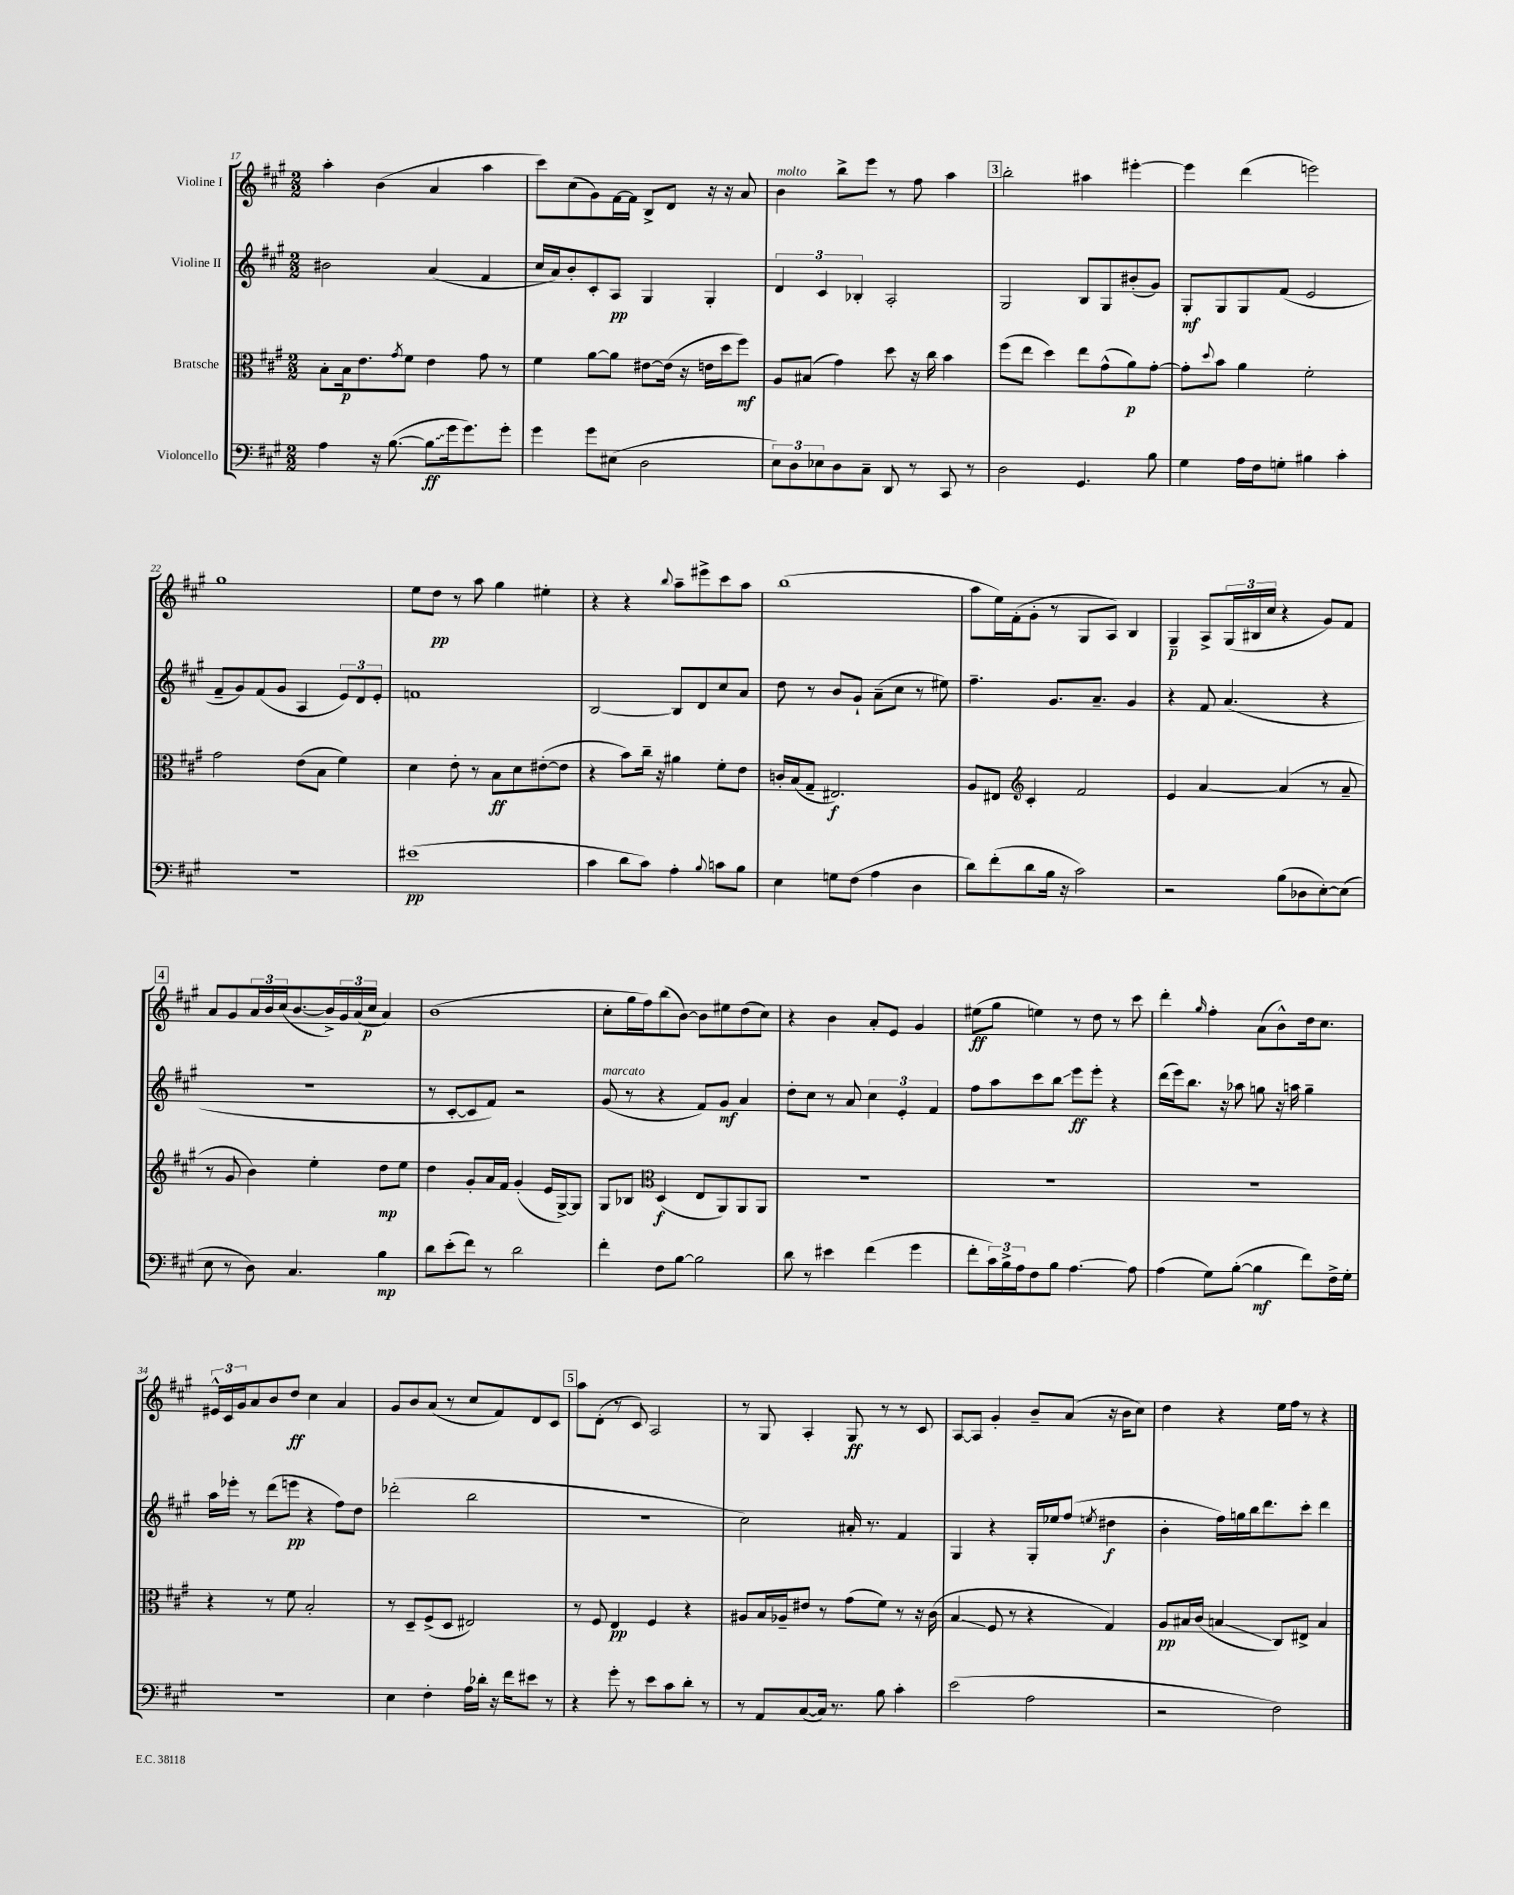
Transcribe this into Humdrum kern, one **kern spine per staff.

**kern	**kern	**kern	**kern
*staff4	*staff3	*staff2	*staff1
*clefF4	*clefC3	*clefG2	*clefG2
*k[f#c#g#]	*k[f#c#g#]	*k[f#c#g#]	*k[f#c#g#]
*M2/2	*M2/2	*M2/2	*M2/2
4A\	8B'\L	2b#\	4aa'\
.	16B\k	.	.
.	8.e\	.	.
16r	.	.	(4b\
([8.B\	.	.	.
.	8qg#/	.	.
.	8f#\J	.	.
8B\]L	4e\	(4a/	4a/
16g#\k	.	.	.
8.g#\)	.	.	.
.	8g#\	4f#/	4aa\
8g#'\J	8r	.	.
=	=	=	=
4g#\	4f#\	16cc#/LL	8ccc#\L)
.	.	16a/J)	.
.	.	8b'/	(8cc#\
8g#\L	[8a\L	8c#'/	8g#\)
(8E#\J	8a\]J	8A/J	[16f#\L
.	.	.	16f#\]JJ
2D\	[8e#\L	4G#/	8B^/L
.	(16e#\]Jk	.	8d/J
.	16r	.	.
.	16e\LL	4G#'/	16r
.	16dd\J	.	16r
.	8ff#\J)	.	8a/
=	=	=	=
12E\L)	8A/L	6d/	4b\
12D\	.	.	.
.	(8B#/J	.	.
12E-\	.	6c#/	.
8D\	4g#\)	.	8bb^\L
.	.	6B-'/	.
8C#~\J	.	.	8eee\J
8DD/	8dd\	2A'/	8r
8r	16r	.	8ff#\
.	16cc#\	.	.
8CC#/	4b\	.	4aa\
8r	.	.	.
=	=	=	=
2D\	(8ff#\L	2G#/	2bb'\
.	8ee\J	.	.
.	4dd\)	.	.
4.GG#/	8ee\L	8B/L	4aa#\
.	(8g#^^\	8G#/	.
.	8a\)	(8b#'/	[4eee#'\
8B\	[8g#'\J	8g#/J)	.
=	=	=	=
4G#\	8g#'\]L	8G#'/L	4eee#\]
.	8qqdd/	.	.
.	8b\J	8G#/	.
16A\LL	4a\	8G#/	(4ddd\
16F#\J	.	.	.
8G'\J	.	(8f#/J	.
4B#\	2f#'\	2e/	2eee\)
4c#'\	.	.	.
=	=	=	=
1r	2g#\	8f#~/L	1gg#
.	.	8g#/)	.
.	.	(8f#/	.
.	.	8g#/J	.
.	(8e\L	4A/	.
.	8B\J	.	.
.	4f#\)	12e/L)	.
.	.	12d/	.
.	.	12e'/J	.
=	=	=	=
(1e#	4d\	1f	8ee\L
.	.	.	8dd\J
.	8e'\	.	8r
.	8r	.	8aa\
.	8B\L	.	4gg#\
.	8d\	.	.
.	([8e#'\	.	4ee#'\
.	8e#\]J	.	.
=	=	=	=
4c#\	4r	[2B/	4r
8d\L	8b\L)	.	4r
8c#\J)	16cc#~\Jk	.	.
.	16r	.	.
.	.	.	8qqbb/
4A'\	4a#\	8B/]L	8aa~\L
.	.	8d/	8eee#^\
8qqB/	.	.	.
8c\L	8f#'\L	8cc#/	8ccc#\
8B\J	8e\J	8a/J	8aa\J
=	=	=	=
4E\	16c'/LL	8dd\	(1bb
.	(16B/J	.	.
.	8G#~/J	8r	.
8G\L	2.E#/)	8b/L	.
(8F#\J	.	8g#`/J	.
4A\	.	(8a~\L	.
.	.	8cc#\J	.
4D\	.	8r	.
.	.	8ee#\)	.
=	=	=	=
8d\L)	8A/L	4.ff#~\	8aa\L
(8f#'\	8E#/J	.	16ee\L)
.	.	.	(16f#'\J
*	*clefG2	*	*
8d\	4c#'/	.	8g#'\J
16B\Jk	.	8.g#/L	8r
16r	.	.	.
2c#\)	2f#/	.	8G#/L
.	.	8.a~/J	.
.	.	.	8A/J)
.	.	4g#/	4B/
=	=	=	=
2r	4e/	4r	4G#~/
.	[4a/	8f#/	8A^/L
.	.	(4.a/	(24G#/L
.	.	.	24B#/
.	.	.	24cc#/JJ
(8B\L	(4a/]	.	4r
8D-\	.	.	.
[8E'\)	8r	4r	8g#/L)
(8E\]J	8a~/	.	8f#/J
=	=	=	=
8E\	8r	1r	8a/L
8r	8g#/	.	8g#/
8D\)	4b\)	.	24a/L
.	.	.	24b/
.	.	.	(24cc#/J
4.C#/	.	.	[8.b/
.	4ee'\	.	.
.	.	.	16b^/]L)
.	.	.	24g#/
.	.	.	(24a/
.	.	.	24cc#/JJ
4B\	8dd\L	.	4a/)
.	8ee\J	.	.
=	=	=	=
8d\L	4dd\	8r	(1b
(8e'\	.	[8c#'/L	.
8f#\J)	8g#'/L	8c#/]	.
8r	16a/L	8f#/J)	.
.	16f#/JJ	.	.
2d\	(4g#'/	2r	.
.	16e/LL	.	.
.	[16G#^/J)	.	.
.	8G#/]J	.	.
=	=	=	=
4f#'\	8G#/L	(8g#/	8cc#'\L
.	8B-/J	8r	16gg#\L
.	.	.	16ff#\J)
*	*clefC3	*	*
8F#\L	(4D/	4r	(8bb\
[8B\J	.	.	[8b\J)
2B\]	8E/L	8f#/L)	8b\]L
.	8AA/)	8g#/J	8ee#\
.	8AA/	4a/	(8dd\
.	8AA/J	.	8cc#\J)
=	=	=	=
8d\	1r	8dd'\L	4r
8r	.	8cc#\J	.
4e#\	.	8r	4b\
.	.	8a/	.
(4f#\	.	6cc#\	8a'/L
.	.	.	8e/J
.	.	6e'/	.
4g#\	.	.	4g#/
.	.	6f#/	.
=	=	=	=
8f#'\L	1r	8ff#\L	(8ee#\L
24c#\L)	.	8aa\	8gg#\J
24B^\	.	.	.
24A\J	.	.	.
8F#\	.	8ccc#\	4ee\)
8B\J	.	8bb\J	.
[4.A\	.	8eee\L	8r
.	.	8eee'\J	8dd\
.	.	4r	8r
8A\]	.	.	8ccc#\
=	=	=	=
(4A\	1r	(16ddd\LL	4ddd'\
.	.	16eee\J)	.
.	.	8.bb\J	.
.	.	.	16qqgg#/
8G#\L)	.	.	4ff#'\
.	.	16r	.
([8B'\J	.	8aa-\	.
4B\]	.	8gg\	(8a\L
.	.	16r	8b^^\)
.	.	16aa\	.
8f#\L)	.	4gg~\	16dd\k
.	.	.	8.cc#\J
16F#^\L	.	.	.
16G#'\JJ	.	.	.
=	=	=	=
1r	4r	16aa\LL	24e#^^/LL
.	.	.	24c#/
.	.	16eee-'\JJ	.
.	.	.	24g#/J
.	.	8r	8a/
.	8r	(8ddd\L	8b/
.	8f#\	8eee\J	8dd/J
.	2B'/	4r	4cc#\
.	.	8ff#\L)	4a/
.	.	8dd\J	.
=	=	=	=
4E\	8r	(2ddd-'\	8g#/L
.	8D~/L	.	8b/
4F#'\	(8F#^/	.	(8a/J
.	8D/J	.	8r
16A\LL	2E#/)	2bb\	8cc#/L
16d-'\JJ	.	.	.
16r	.	.	8f#/)
16f#\LK	.	.	.
8e#\J	.	.	8d/
8r	.	.	8c#/J
=	=	=	=
4r	8r	1r	8aa\L
.	8F#/	.	(8d'\J
8g#'\	4E/	.	8r
8r	.	.	8c#/)
8e\L	4F#/	.	2A/
8c#\	.	.	.
8d'\J	4r	.	.
8r	.	.	.
=	=	=	=
8r	8A#/L	2cc#\)	8r
8AA/L	16B/L	.	8G#/
.	16A-~/J	.	.
([8C#/	8e#/J	.	4A'/
16C#/]Jk)	8r	.	.
8.r	.	.	.
.	(8g#\L	16a#'/	8G#/
.	.	8.r	.
8B\	8f#\J)	.	8r
4c#'\	8r	4f#/	8r
.	16r	.	8c#/
.	(16c#\	.	.
=	=	=	=
(2e\	4B/	4G#/	[8A/L
.	.	.	8A/]J
.	8F#/	4r	4g#'/
.	8r	.	.
2A\	4r	16G#'/LL	8b~/L
.	.	16ee-/J	.
.	.	(8ff#/J	(8a/J
.	.	8qee/	.
.	4G#/)	4dd#\	16r
.	.	.	16b\LK
.	.	.	8cc#\J)
=	=	=	=
2r	8A/L	4b'\	4dd\
.	16B#/L	.	.
.	(16c#/JJ	.	.
.	4B/	16ff#\LL)	4r
.	.	16gg\	.
.	.	16bb\J	.
.	.	8.ddd\	.
2F#\)	8C#/L)	.	16ee\LL
.	.	.	16ff#\JJ
.	8E#^/J	8ccc#'\J	8r
.	4B/	4ddd\	4r
==	==	==	==
*-	*-	*-	*-
